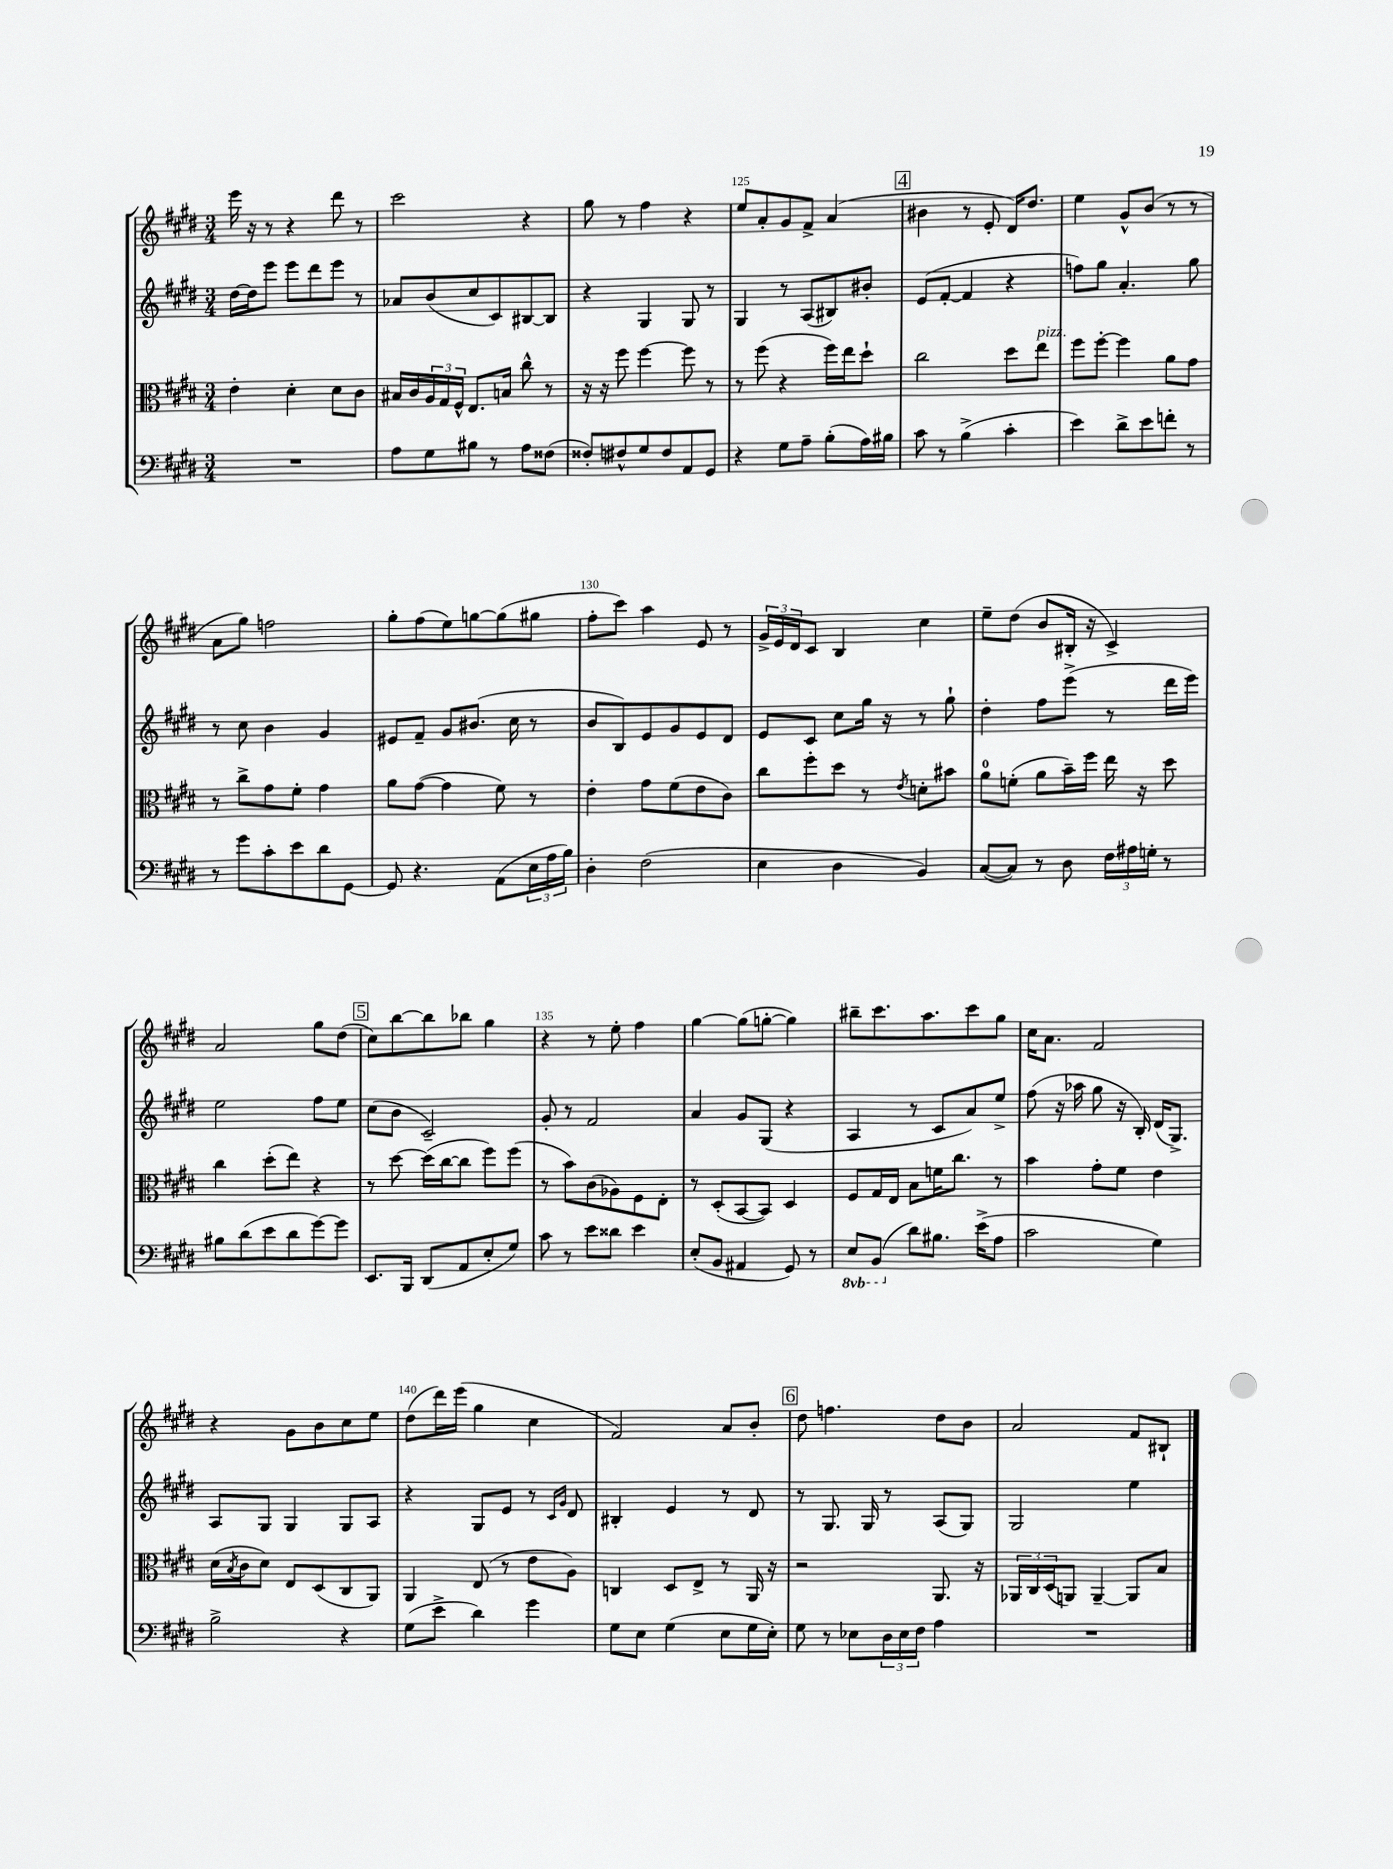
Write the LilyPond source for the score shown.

<<
\new StaffGroup <<
\new Staff = "s0" {
    \clef treble \key e \major \numericTimeSignature \time 3/4
    e'''16 r16 r8 r4 dis'''8 r8 |
    cis'''2 r4 |
    gis''8 r8 fis''4 r4 |
    e''8 a'8-. gis'8 fis'8-> a'4( |
    \mark \markup { \box "4" } bis'4 r8 e'8-. dis'16) dis''8. |
    e''4 gis'8-^ b'8( r8 r8 |
    a'8 gis''8) f''2 |
    gis''8-. fis''8( e''8) g''8~ g''8( gis''8 |
    fis''8-. cis'''8) a''4 e'8 r8 |
    \tuplet 3/2 { gis'16-> e'16 dis'16 } cis'8 b4 cis''4 |
    e''8-- dis''8( b'8 bis16-. r16 cis'4->) |
    a'2 gis''8 dis''8( |
    \mark \markup { \box "5" } cis''8) b''8~ b''8 bes''8 gis''4 |
    r4 r8 e''8-. fis''4 |
    gis''4~ gis''8( g''8~-. g''4) |
    bis''8-- cis'''8. a''8. cis'''8 gis''8 |
    cis''16 a'8. fis'2 |
    r4 gis'8 b'8 cis''8 e''8 |
    dis''8( dis'''16) e'''16( gis''4 cis''4 |
    fis'2) a'8 b'8-. |
    \mark \markup { \box "6" } dis''8 f''4. dis''8 b'8 |
    a'2 fis'8 bis8-! \bar "|." |
}
\new Staff = "s1" {
    \clef treble \key e \major \numericTimeSignature \time 3/4
    dis''16~ dis''16 e'''8 e'''8 dis'''8 e'''8 r8 |
    aes'8 b'8( cis''8 cis'8) bis8~ bis8 |
    r4 gis4 gis8 r8 |
    gis4 r8 a8( bis8) bis'8-. |
    \mark \markup { \box "4" } e'8( fis'8~-. fis'4 r4 |
    f''8) gis''8 a'4.-. gis''8 |
    r8 cis''8 b'4 gis'4 |
    eis'8 fis'8-- gis'8 bis'8.( cis''16 r8 |
    b'8 b8) e'8 gis'8 e'8 dis'8 |
    e'8 cis'8 cis''8 gis''16 r16 r8 gis''8-! |
    dis''4-. fis''8 e'''8->( r8 dis'''16 e'''16) |
    e''2 fis''8 e''8 |
    \mark \markup { \box "5" } cis''8( b'8 cis'2--) |
    gis'8-. r8 fis'2 |
    a'4 gis'8 gis8( r4 |
    a4 r8 cis'8 a'8) e''8-> |
    fis''8( r16 aes''16 gis''8 r16 b16-.) dis'16( gis8.->) |
    a8 gis8 gis4 gis8 a8 |
    r4 gis8 e'8 r8 \grace { cis'16 gis'16 } dis'8 |
    bis4-. e'4 r8 dis'8 |
    \mark \markup { \box "6" } r8 gis8. gis16 r8 a8( gis8) |
    gis2 e''4 \bar "|." |
}
\new Staff = "s2" {
    \clef alto \key e \major \numericTimeSignature \time 3/4
    e'4-. dis'4-. dis'8 cis'8 |
    bis16 cis'16 \tuplet 3/2 { a16 gis16 fis16-^ } e8. b16 cis''8-^ r8 |
    r16 r16 fis''8 fis''4~ fis''8 r8 |
    r8 fis''8( r4 fis''16) e''16 dis''8-! |
    \mark \markup { \box "4" } cis''2 dis''8 e''8^\markup { \italic "pizz." } |
    fis''8 fis''8~-. fis''4 a'8 gis'8 |
    r8 cis''8-> gis'8 fis'8-. gis'4 |
    a'8 gis'8~( gis'4 fis'8) r8 |
    e'4-. gis'8 fis'8( e'8 cis'8) |
    cis''8 fis''8-. dis''8 r8 \acciaccatura { e'8 } d'8-. bis'8 |
    a'8-0 f'8-.( a'8 b'16--) fis''16 e''16 r16 dis''8 |
    cis''4 dis''8-.( e''8) r4 |
    \mark \markup { \box "5" } r8 dis''8~ dis''16( cis''16~ cis''8 fis''8) fis''8( |
    r8 b'8) cis'8( aes8) fis8 e8-. |
    r8 dis8-.( b,8~ b,8) dis4 |
    fis8 gis16 e16 b8 f'16 cis''8. r8 |
    b'4 gis'8-. fis'8 e'4 |
    dis'16( \acciaccatura { b8 } cis'16 dis'8) e8 dis8( cis8 a,8) |
    a,4 e8( r8 e'8 a8) |
    c4 dis8 e8-> r8 a,16 r16 |
    \mark \markup { \box "6" } r2 a,8. r16 |
    \tuplet 3/2 { aes,16 cis16 dis16( } a,8) a,4~-- a,8 b8 \bar "|." |
}
\new Staff = "s3" {
    \clef bass \key e \major \numericTimeSignature \time 3/4 \set Staff.ottavationMarkups = #ottavation-simple-ordinals
    R2. |
    a8 gis8 bis8 r8 a8 fisis8( |
    fisis8-.) fis8-^ gis8 fis8 a,8 gis,8 |
    r4 gis8 a8-- b8-.( a16) bis16 |
    \mark \markup { \box "4" } cis'8 r8 b4->( cis'4-. |
    e'4) dis'8-> e'8 f'8-. r8 |
    r8 gis'8 cis'8-. e'8 dis'8 gis,8~ |
    gis,8 r4. a,8( \tuplet 3/2 { e16 a16 b16) } |
    dis4-. fis2( |
    e4 dis4 b,4) |
    cis8~( cis8) r8 dis8 \tuplet 3/2 { fis16 ais16 g16-. } r8 |
    bis8 dis'8( e'8 dis'8 gis'8~) gis'8 |
    \mark \markup { \box "5" } e,8. b,,16 dis,8( a,8 e8-. gis8) |
    cis'8 r8 e'8 disis'8 e'4 |
    e8-.( b,8 ais,4 gis,8) r8 |
    \ottava #-1 e,8 b,,8( \ottava #0 dis'8) bis8. e'16->( a8 |
    cis'2 gis4) |
    b2-> r4 |
    gis8( e'8-> dis'4) gis'4 |
    gis8 e8 gis4( e8 gis16 e16-.) |
    \mark \markup { \box "6" } gis8 r8 ees8 \tuplet 3/2 { dis16 ees16 fis16 } a4 |
    R2. \bar "|." |
}
>>
>>
\layout { \context { \Score currentBarNumber = #122 \override BarNumber.break-visibility = ##(#f #t #t) barNumberVisibility = #(every-nth-bar-number-visible 5) } }
